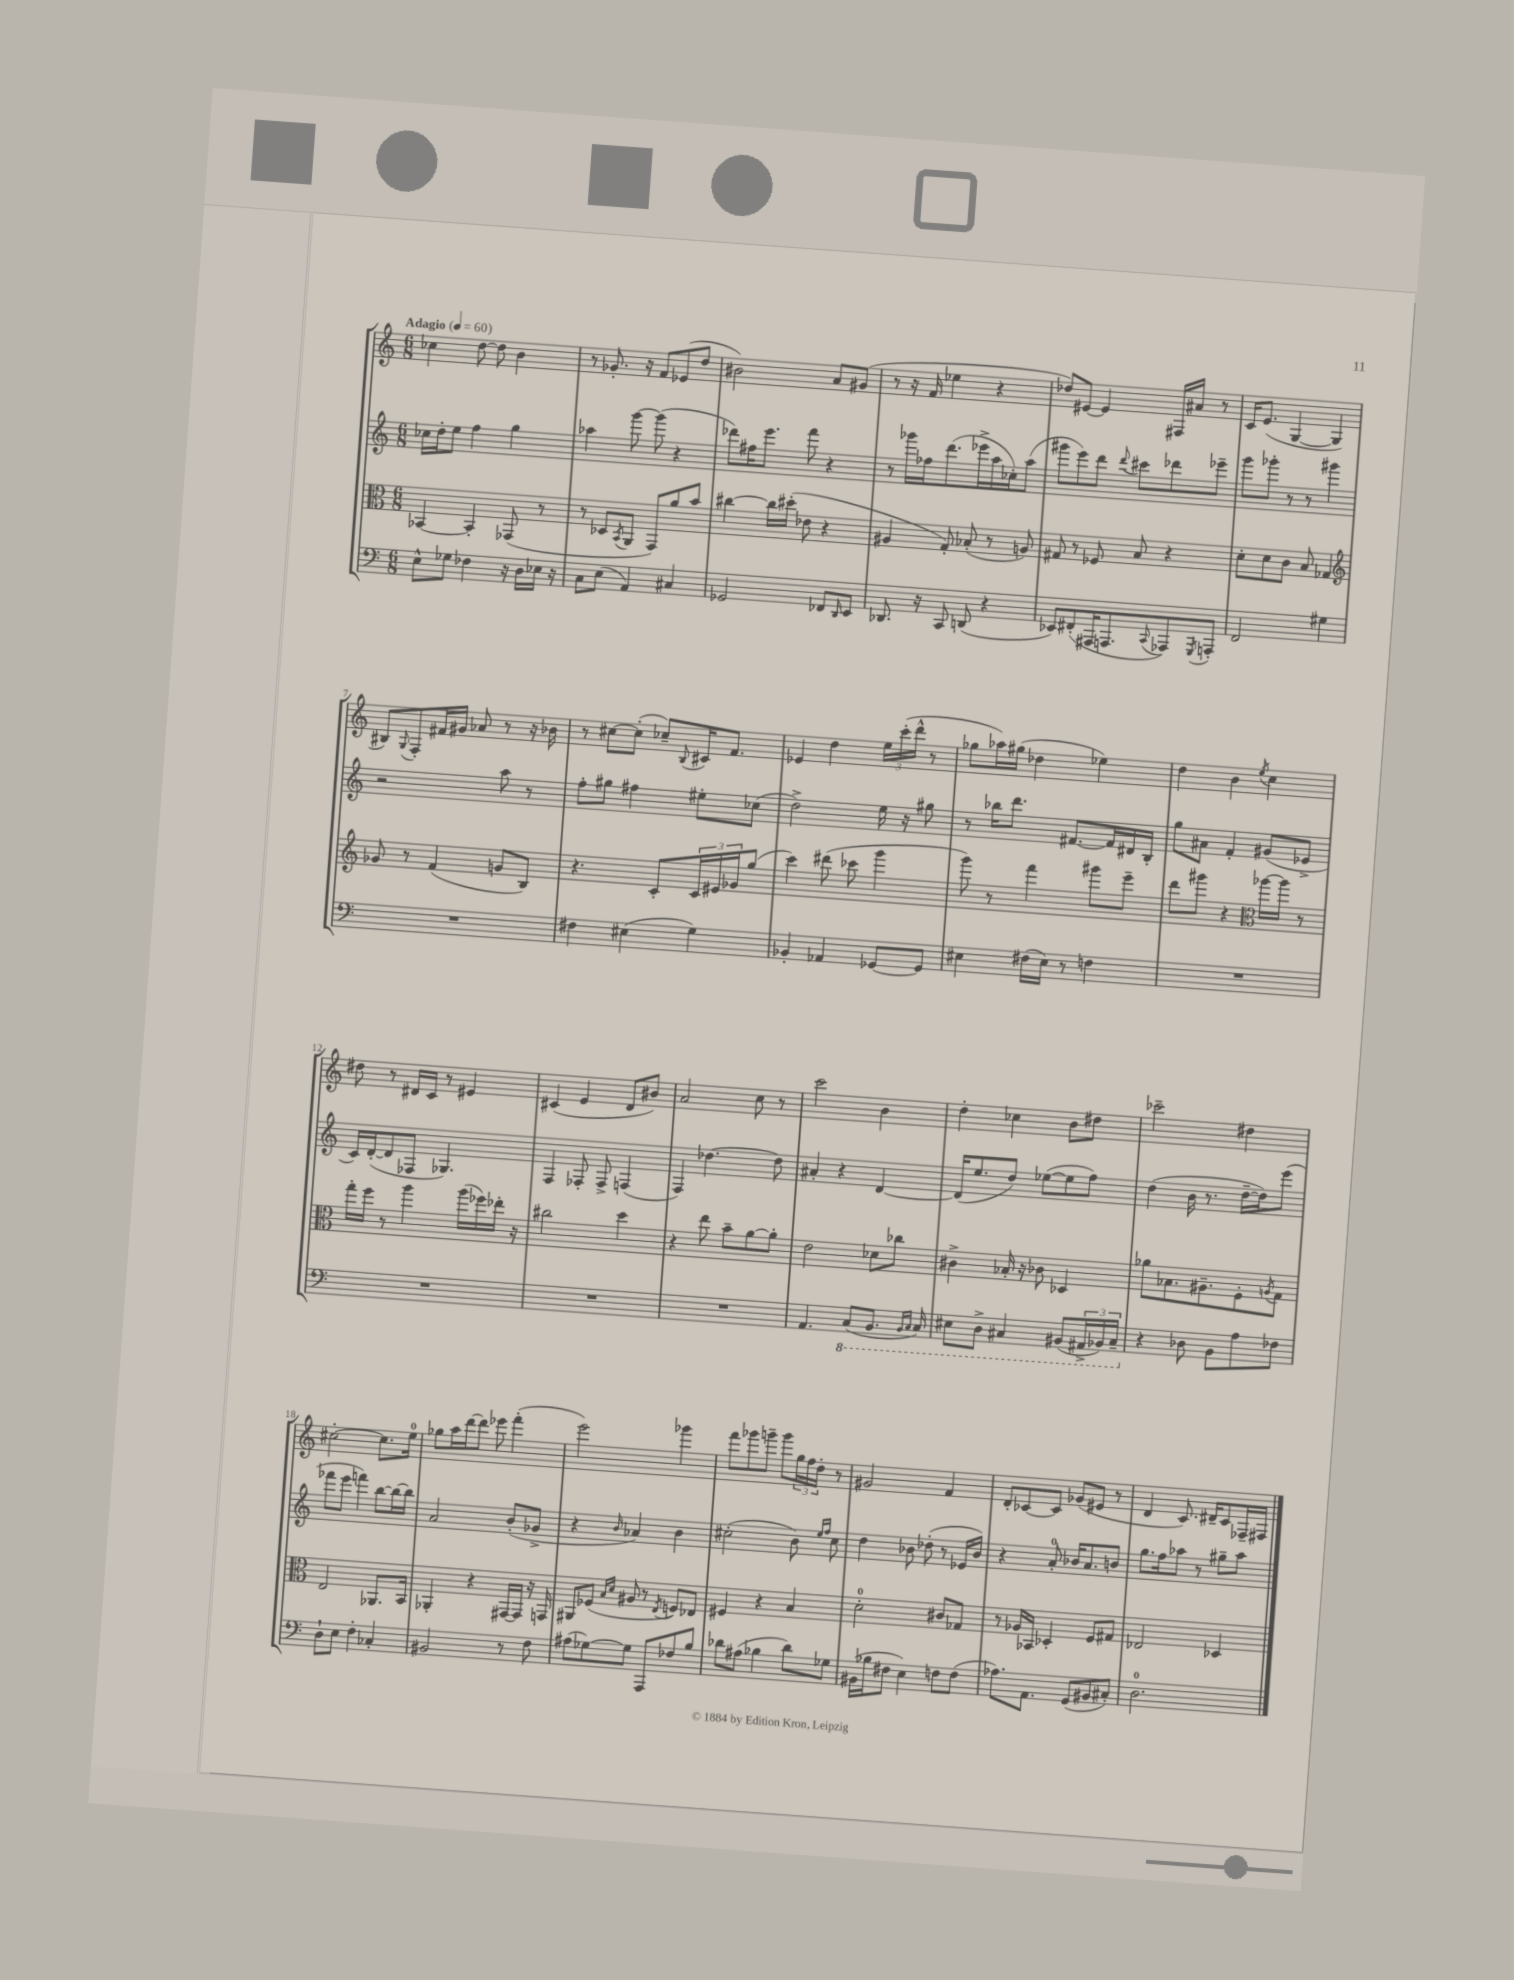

**kern	**kern	**kern	**kern
*part4	*part3	*part2	*part1
*staff4	*staff3	*staff2	*staff1
*clefF4	*clefC3	*clefG2	*clefG2
*k[]	*k[]	*k[]	*k[]
*M6/8	*M6/8	*M6/8	*M6/8
*MM60	*MM60	*MM60	*MM60
=1	=1	=1	=1
!	!	!	!LO:TX:a:B:t=Adagio
8E^^\L	[4BB-X/	16cc-X\LL	4cc-X\
.	.	16dd'\J	.
8G-X\J	.	8ee\J	.
4F-X\	4BB-'/]	4ff\	[8dd\
.	.	.	8dd\]
16r	(8GG-X/	4gg\	4b\
16D\LL	.	.	.
16E-X\JJ	8r	.	.
16r	.	.	.
=2	=2	=2	=2
8C\L	8r	4aa-X\	8r
(8E\J	8D-X/L	.	8.g-X'/
.	8qBB/	.	.
4AA/)	8AA/J	[8ggg\	.
.	.	.	16r
.	8GG/L)	(8ggg\]	8f/L
4C#X/	8a/	4r	(8e-X/
.	8b/J	.	8dd/J
=3	=3	=3	=3
2GG-X/	[4cc#X\	8ddd-X\L)	2b#X\)
.	.	16ff#X\K	.
.	.	8.eee\J	.
.	16cc#\LL]	.	.
.	(16dd#X'\JJ	.	.
.	8e-X\	8fff\	.
8FF-X/L	4r	4r	8a/L
16qqDD/	.	.	.
8EE/J	.	.	(8g#X/J
=4	=4	=4	=4
8.DD-X/	4A#X/	8r	8r
.	.	16ggg-X\LL	16r
16r	.	16ff-X\J	16f/
8CC/	8G'/)	(8.ddd\	4ee-X\
(8DDn/	(8B-X'/	.	.
.	.	16eee-X^\L	.
4r	8r	16aa\	4r
.	.	16cc-X'\J)	.
.	8An/)	(8aa\J	.
=5	=5	=5	=5
8EE-X/L)	8G#X/	8ggg#X\L	8dd-X/L)
(8FF#X'/	8r	8eee\)	[8e#X/J
16AAA#X/K	8F-X/	8ddd\J	4e#/]
8.AAAn/	.	.	.
.	.	8qqddd/	.
.	8B/	8ccc#X\L	.
8qqCC/	.	.	.
8AAA-X/)	4r	8ddd-X\	16F#X/LL
.	.	.	16a#X/JJ
8qGGG/	.	.	.
8AAAn'/J	.	8eee-X~\J	8r
=6	=6	=6	=6
2FF/	8d'\L	8ggg\L	16c/KL
.	.	.	(8.e/J
.	8d\	8ggg-X'\J	.
.	8c\J	8r	[4G/
.	8B/	8r	.
4G#X\	4G-X/	4ggg#X\	4G/]
!!LO:LB:g=z
=7	=7	=7	=7
*	*clefG2	*	*
2.r	8g-X/	2r	8B#X/L)
.	.	.	8qqG/
.	8r	.	8F'/
.	(4f/	.	16f#X/L
.	.	.	16g#X/JJ
.	.	.	8a-X/
.	8gn/L	8aa\	8r
.	8B/J)	8r	16r
.	.	.	16b-X\
=8	=8	=8	=8
4F#X\	4.r	8ff'\L	8r
.	.	8gg#X\J	[8cc#X\L
(4E#X\	.	4ff#X\	(8cc#'\J]
.	8c'/L	.	8cc-X~/L)
.	.	.	8qqB/
4G\)	24c/L	8ee#X'\L	16c#X/K
.	24e#X/	.	.
.	.	.	8.f/J
.	24g-X/J	.	.
.	(8gg/J	(8cc-X\J	.
=9	=9	=9	=9
4BB-X'/	4ccc\)	2dd^\)	4e-X/
4AA-X/	(8ddd#X\	.	4dd\
.	8ccc-X\	.	.
[8GG-X/L	4ggg\	16ee\	24ee\LL
.	.	.	(24ccc'\
.	.	16r	.
.	.	.	24ddd^^\JJ
8GG-/J]	.	8gg#X\	8r
=10	=10	=10	=10
4E#X\	8ggg\)	8r	8gg-X\L
.	8r	16bb-X\KL	16aa-X\L)
.	.	8.ddd\J	(16gg#X\JJ
(16F#X\LL	4fff\	.	4dd-X\
16E#\JJ)	.	.	.
8r	.	[8.f#X/L	.
4Fn\	8ggg#X\L	.	4ee-X\)
.	.	16f#/L]	.
.	8eee~\J	16d#X/	.
.	.	16B'/JJ	.
=11	=11	=11	=11
2.r	8ddd\L	8gg\L	4dd\
.	8ggg#X\J	8a#X\J	.
.	4r	4f'/	4b\
*	*clefC3	*	*
.	.	.	8qee/
.	[16aa-X\LL	(8g#X/L	4cc\
.	16aa-\JJ]	.	.
.	8r	8e-X^/J	.
!!LO:LB:g=z
=12	=12	=12	=12
2.r	16gg'\LL	16c/LL)	8dd#X\
.	16ff\JJ	([16d'/J	.
.	8r	8d/]	8r
.	4aa\	8F-X/J	16d#X/LL
.	.	.	16c/JJ
.	.	4.G-X/)	8r
.	(16aa\LL	.	4e#X/
.	16ff-X\)	.	.
.	16ee-X'\JJ	.	.
.	16r	.	.
=13	=13	=13	=13
2.r	2cc#X\	4F/	(4c#X/
.	.	8F-X'/	4e/
.	.	8F-^/	.
.	4dd\	(4Fn/	8d/L
.	.	.	8b#X/J)
=14	=14	=14	=14
2.r	4r	4F/)	2a/
.	8ee\	[4.dd-X\	.
.	8b~\L	.	.
.	[8a\	.	8cc\
.	8a'\J]	8dd-\]	8r
=15	=15	=15	=15
4.AA/	2e\	4a#X'/	2ccc\
.	.	4r	.
*8ba	*	*	*
(8CC/L	.	.	.
8.BBB/J	8d-X\L	[4d/	4b\
.	8cc-X\J	.	.
16qqBBB/LL	.	.	.
16qqCC/JJ	.	.	.
16CC/)	.	.	.
=16	=16	=16	=16
8EE#X\L	4c#X^\	(16d/KL]	4dd'\
.	.	8.ee/	.
8DD^\J	.	.	.
4CC#X/	16B-X'/	8dd/J)	4cc-X\
.	16r	.	.
.	8c-X\	([8ee-X\L	.
(8BBB#X/L	4D-X/	8ee-\]	8b\L
24AAA#X^/L	.	8ff\J)	8dd#X\J
24BBB-X/)	.	.	.
24CC#~/JJ	.	.	.
=17	=17	=17	=17
*X8ba	*	*	*
4r	8a-X\L	(4dd\	2ccc-X~\
.	8.B-X\	.	.
8D-X\	.	16b\	.
.	8.A#X~\	8.r	.
8BB\L	.	.	.
8A\	8F'\	[16dd~\LL	4dd#X\
.	.	16dd\J])	.
.	8qAn/	.	.
8F-X\J	8G\J	(8eee\J	.
!!LO:LB:g=z
=18	=18	=18	=18
8D`\L	2E/	8fff-X\L	[2cc#X'\
8E\J	.	8eee\J	.
4F'\	.	4fffn\)	.
4C-X'/	8.AA-X/L	[8bb\L	8.cc#\L]
.	.	16bb\L_	.
.	16BB/Jk	16bb\JJ]	16ee\Jk
=19	=19	=19	=19
2BB#X/	4AA-X'/	2a/	8gg-X\L
.	.	.	16aa\L
.	.	.	[16ddd\J
.	4r	.	8ddd\J]
.	.	.	8eee-X\
8r	[16GG#X/LL	(8b'/L	(4fff'\
.	16GG#/JJ]	.	.
8F\	16r	8g-X^/J	.
.	16GGn/	.	.
=20	=20	=20	=20
(8A#X\L	8AA#X/L	4r	2eee\)
[8G-X\)	(8F-X/J	.	.
.	16qqB/LL	.	.
.	16qqd/JJ	16qqb/	.
8G-\J]	8A#X/	4a-X/)	.
8AAA/L	8r	.	.
.	8qE/	.	.
8F-X/	8Fn/L)	4b\	4ggg-X\
8B/J	8E-X/J	.	.
=21	=21	=21	=21
8d-X\L	4F#X/	(2cc#X'\	8fff\L
(8A#X\J	.	.	8ggg-X\
4B-X\	4r	.	8gggn~\J
.	.	.	8ggg\L
8d-\L)	4B/	8b\)	24gg\L
.	.	.	24ff\
.	.	.	24dd'\JJ
.	.	16qqee/LL	.
.	.	16qqff/JJ	.
8G-X\J	.	8cc#\	8r
=22	=22	=22	=22
(16BB#X\LL	2d'\	4dd\	2g#X/
16B-X\J	.	.	.
8F#X\J	.	.	.
4E\)	.	8b-X\	.
.	.	(8dd-X'\	.
8Fn\L	8c#X/L	8r	4f/
(8F\J	8G-X/J	16e-X/LL	.
.	.	16b-/JJ)	.
=23	=23	=23	=23
8.A-X\L)	8r	4r	8d'/L
.	16A-X/LL	.	[8c-X/
8.AA\J	16BB-X/JJ	.	.
.	4D-X'/	8a'/	8c-/J]
(8GG/L	.	16b-X/KL	(8g-X/L
.	.	8.a/	.
8BB#X/	8F/L	.	8e#X/J
8C#X'/J)	8G#X/J	8bn/J	8r
=24	=24	=24	=24
2.D\	2E-X/	8.gg\L	4d/
.	.	16ff\k	.
.	.	8aa-X\J	8.c/)
.	.	8r	.
.	.	.	16d#X~/KL
.	4D-X/	8gg#X~\L	8c/
.	.	8aa-\J	16F-X~/L
.	.	.	16F#X/JJ
==	==	==	==
*-	*-	*-	*-
